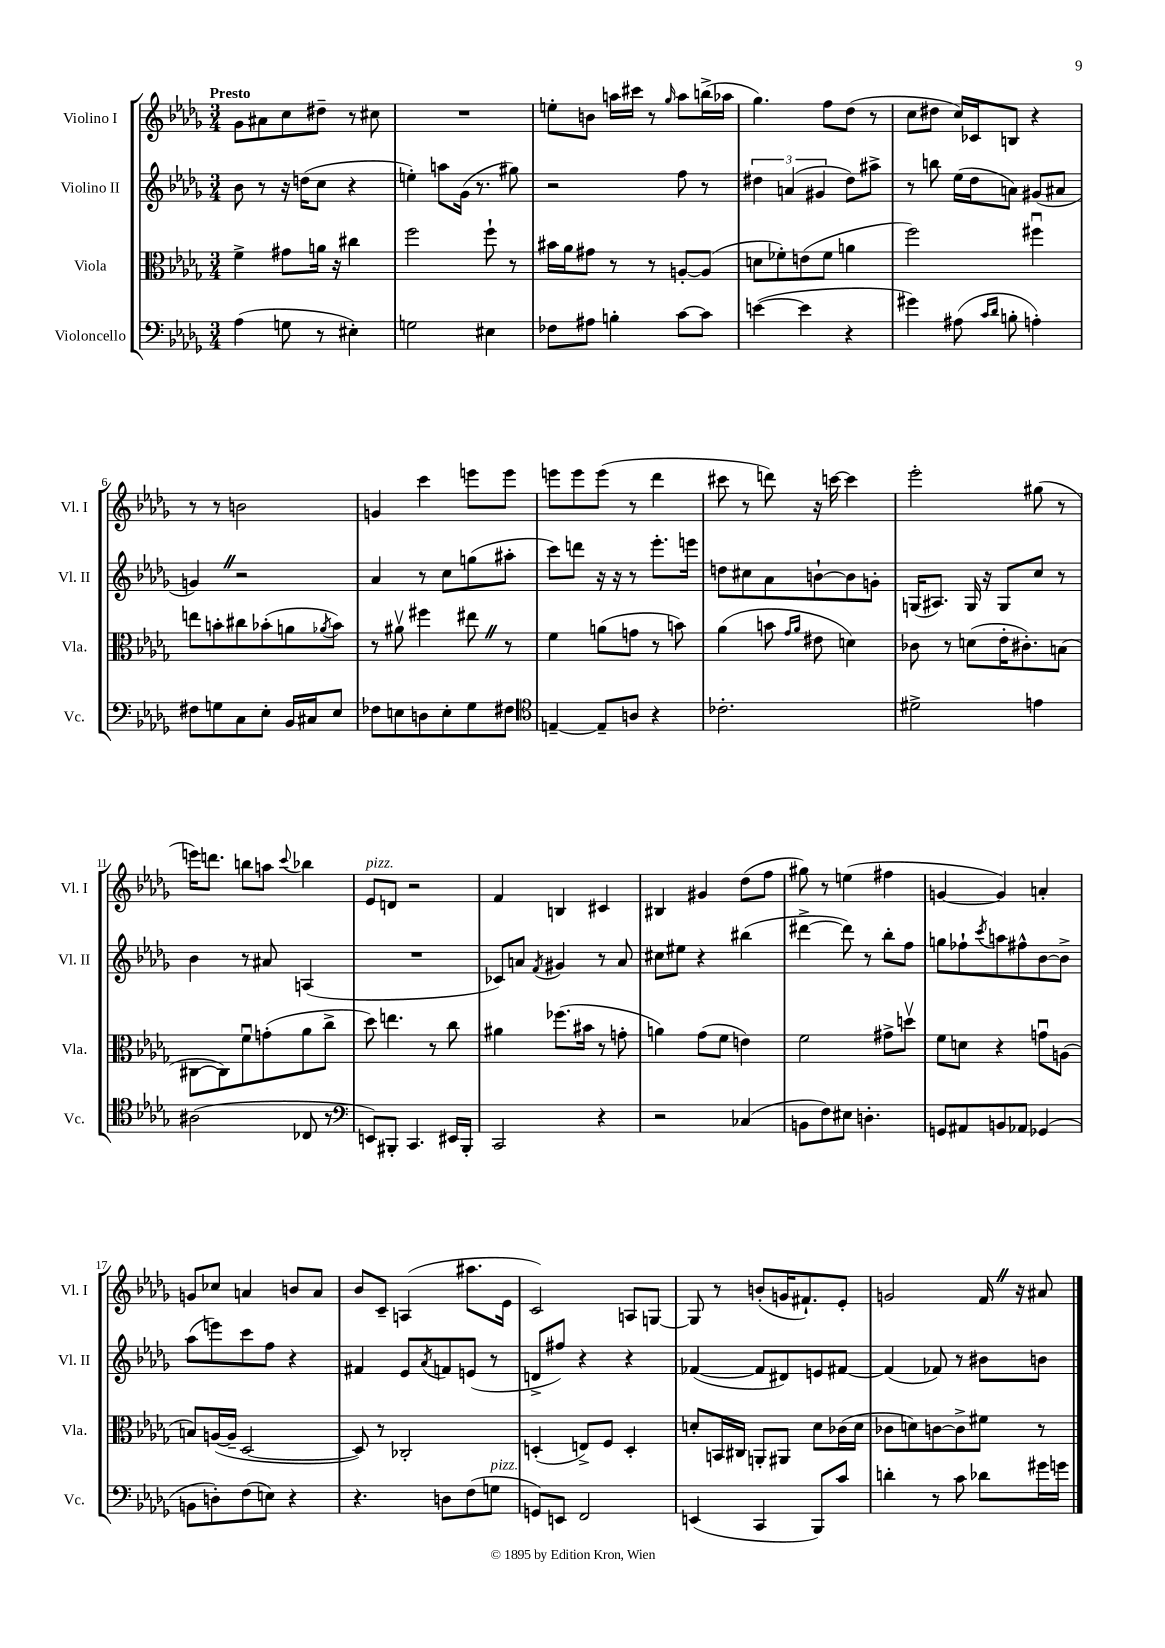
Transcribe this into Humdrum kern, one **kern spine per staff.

**kern	**kern	**kern	**kern
*part4	*part3	*part2	*part1
*staff4	*staff3	*staff2	*staff1
*I"Violoncello	*I"Viola	*I"Violino II	*I"Violino I
*I'Vc.	*I'Vla.	*I'Vl. II	*I'Vl. I
*clefF4	*clefC3	*clefG2	*clefG2
*k[b-e-a-d-g-]	*k[b-e-a-d-g-]	*k[b-e-a-d-g-]	*k[b-e-a-d-g-]
*M3/4	*M3/4	*M3/4	*M3/4
=1	=1	=1	=1
!	!	!	!LO:TX:a:B:t=Presto
(4A-\	4f^\	8b-\	8g-\L
.	.	8r	8a#X\
8Gn\	8g#X\L	16r	8cc\
.	.	(16ddn\KL	.
8r	16an\Jk	8cc\J	8dd#X~\J
.	16r	.	.
4E#X'\)	4cc#X\	4r	8r
.	.	.	8cc#X\
=2	=2	=2	=2
2Gn\	2ff\	4een'\)	2.r
.	.	8aan\L	.
.	.	(16g-\Jk	.
.	.	8.r	.
4E#X\	8ff`\	.	.
.	8r	8gg#X\)	.
=3	=3	=3	=3
8F-X\L	16b#X\LL	2r	8een'\L
.	16a-\J	.	.
8A#X\J	8g#X\J	.	8bn\J
4Bn'\	8r	.	16aan\LL
.	.	.	16ccc#X\JJ
.	8r	.	8r
.	.	.	16qqgg-/
[8c\L	[8An'/L	8ff\	8aa\L
8c\J]	(8A/J]	8r	(16bbn^\L
.	.	.	16aa-X\JJ
=4	=4	=4	=4
([4en\	8dn\L	6dd#X\	4.gg-\)
.	8f-X'\)	.	.
.	.	(6an/	.
4e\]	(8en\	.	.
.	.	6g#X/	.
.	8f-\J	.	8ff\L
4r	4an\	8dd#\L)	(8dd-\J
.	.	8aa#X^\J	8r
=5	=5	=5	=5
4g#X\)	2ff\)	8r	8cc\L
.	.	8bbn\	8dd#X\J
(8A#X\	.	(16ee-\LL	16cc/LL)
.	.	16dd-\J	16c-X/J
16qqc/LL	.	.	.
16qqd-/JJ	.	.	.
8Bn'\	.	8an\J)	8Bn/J
4An'\)	4ff#Xu\	(8g#X/L	4r
.	.	8a#X/J	.
!!LO:LB:g=z
=6	=6	=6	=6
8F#X\L	8een\L	4gnZ/)	8r
8Gn\	8bn'\	.	8r
8C\	8cc#X\	2r	2bn\
8E-'\J	(8b-X'\	.	.
16BB-/LL	8an\	.	.
16C#X/J	.	.	.
.	8qa-X/	.	.
8E-/J	8b-\J)	.	.
=7	=7	=7	=7
8F-X\L	8r	4a-/	4gn/
8En\	8a#Xv\	.	.
8Dn\	4ff#X\	8r	4ccc\
8E'\	.	8cc\L	.
8G-\	8ee#XZ\	(8ggn\	8eeen\L
8F#X\J	8r	8aa#X'\J	8eee\J
=8	=8	=8	=8
*clefC4	*	*	*
[4En~/	4f\	8ccc\L)	8eeen\L
.	.	8dddn\J	8eee\
8E~/L]	(8an\L	16r	(8eee\J
.	.	16r	.
8An/J	8gn\J	8r	8r
4r	8r	8.eee-'\L	4ddd-\
.	8bn\)	.	.
.	.	16eeen\Jk	.
=9	=9	=9	=9
2.c-X'\	(4a-\	8ddn\L	8ccc#X\
.	.	8cc#X\	8r
.	8bn\	8a-\	8dddn\)
.	16qqg-/LL	.	.
.	16qqa-/JJ	.	.
.	8e#X\	[8bn`\	16r
.	.	.	[16cccn\
.	4dn\)	8b\]	4ccc\]
.	.	8gn'\J	.
=10	=10	=10	=10
2d#X^\	8c-X\	(16Gn/KL	2eee-'\
.	.	8.A#X/J)	.
.	8r	.	.
.	(8dn\L	16G/	.
.	.	16r	.
.	16e-'\K	8G/L	.
.	8.c#X'\)	.	.
4en\	.	8cc/J	(8gg#X\
.	(8Bn\J	8r	8r
!!LO:LB:g=z
=11	=11	=11	=11
(2A#X\	[8C#X\L	4b-\	16eeen\KL)
.	.	.	8.dddn\J
.	8C#\])	.	.
.	8fu\	8r	8bbn\L
.	(8gn'\	8a#X/	8aan\J
.	.	.	8qqccc/
8C-X/	8a-\	(4An/	4bb-X\
8r	8cc^\J	.	.
=12	=12	=12	=12
*clefF4	*	*	*
!	!	!	!LO:TX:a:i:t=pizz.
8EEn/L)	8dd-\)	2.r	8e-/L
8BBB#X'/J	4.een\	.	8dn/J
4.CC/	.	.	2r
.	8r	.	.
16EE#X/LL	8cc\	.	.
16BBB#'/JJ	.	.	.
=13	=13	=13	=13
2CC/	4a#X\	8c-X/L)	4f/
.	.	8an/J	.
.	.	8qf/	.
.	(8.ff-X\L	4g#X/	4Bn/
.	16b#X\Jk	.	.
4r	8r	8r	4c#X/
.	8gn'\	8a/	.
=14	=14	=14	=14
2r	4an\)	8cc#X\L	4B#X/
.	.	8ee#X\J	.
.	(8g-\L	4r	4g#X/
.	8f\J	.	.
(4C-X/	4en\)	(4bb#X\	(8dd-\L
.	.	.	8ff\J
=15	=15	=15	=15
8BBn\L	2f\	[4ddd#X^\	8gg#X\)
8F\)	.	.	8r
8E#X\J	.	8ddd#\])	(4een\
4.Dn'\	.	8r	.
.	8g#X^\L	8bb-'\L	4ff#X\
.	8ddnv\J	8ff\J	.
=16	=16	=16	=16
8GGn/L	8f\L	8ggn\L	[4gn/
8AA#X/	8dn\J	8ff-X`\	.
.	.	8qccc/	.
8BBn/	4r	8aan\	4g/])
8AA-X/J	.	8ff#X^^\	.
(4GG-X/	8gnu\L	[8b-\	4an'/
.	(8An\J	8b-^\J]	.
!!LO:LB:g=z
=17	=17	=17	=17
8BBn\L	8Bn/L)	(8aa-\L	8gn/L
8Dn'\)	([16An/L	8eeen\)	8cc-X/J
.	16A~/JJ]	.	.
(8F\	[2D-/	8ccc\	4an/
8En\J)	.	8ff\J	.
4r	.	4r	8bn/L
.	.	.	8a/J
=18	=18	=18	=18
4.r	8D-/])	4f#X/	8b-/L
.	8r	.	8c~/J
.	2C-X'/	8e-/L	(4An/
.	.	8qa-/	.
8Dn\L	.	8fn/	.
(8F\	.	(8en/J	8.aa#X\L
!LO:TX:a:i:t=pizz.	!	!	!
8Gn\J	.	8r	.
.	.	.	16e-\Jk
=19	=19	=19	=19
8GGn/L)	(4Dn'/	8dn^/L	2c/)
8EEn/J	.	8ff#X/J)	.
2FF/	8En^/L)	4r	.
.	8F/J	.	.
.	4D'/	4r	8An/L
.	.	.	[8Gn/J
=20	=20	=20	=20
(4EEn/	8dn'/L	([4f-X/	8G/]
.	16BBn/L	.	8r
.	16C#X/JJ	.	.
4CC/	8AAn'/L	8f-/L]	(8bn'/L
.	8AA#X/J	8d#X/)	16gn/K
.	.	.	8.f#X`/)
8BBB-/L)	8d\L	8en/	.
8c/J	(16c-X\L	[8f#X/J	8e-'/J
.	16d\JJ	.	.
=21	=21	=21	=21
4dn'\	8c-X\L	(4f#/]	2gn/
.	8dn\)	.	.
8r	[8cn\	8f-X/)	.
8c\	8c^\]	8r	.
8d-X\L	8f#X\J	8b#X\L	16fZ/
.	.	.	16r
16g#X\L	8r	8bn\J	8a#X/
16gn\JJ	.	.	.
==	==	==	==
*-	*-	*-	*-
